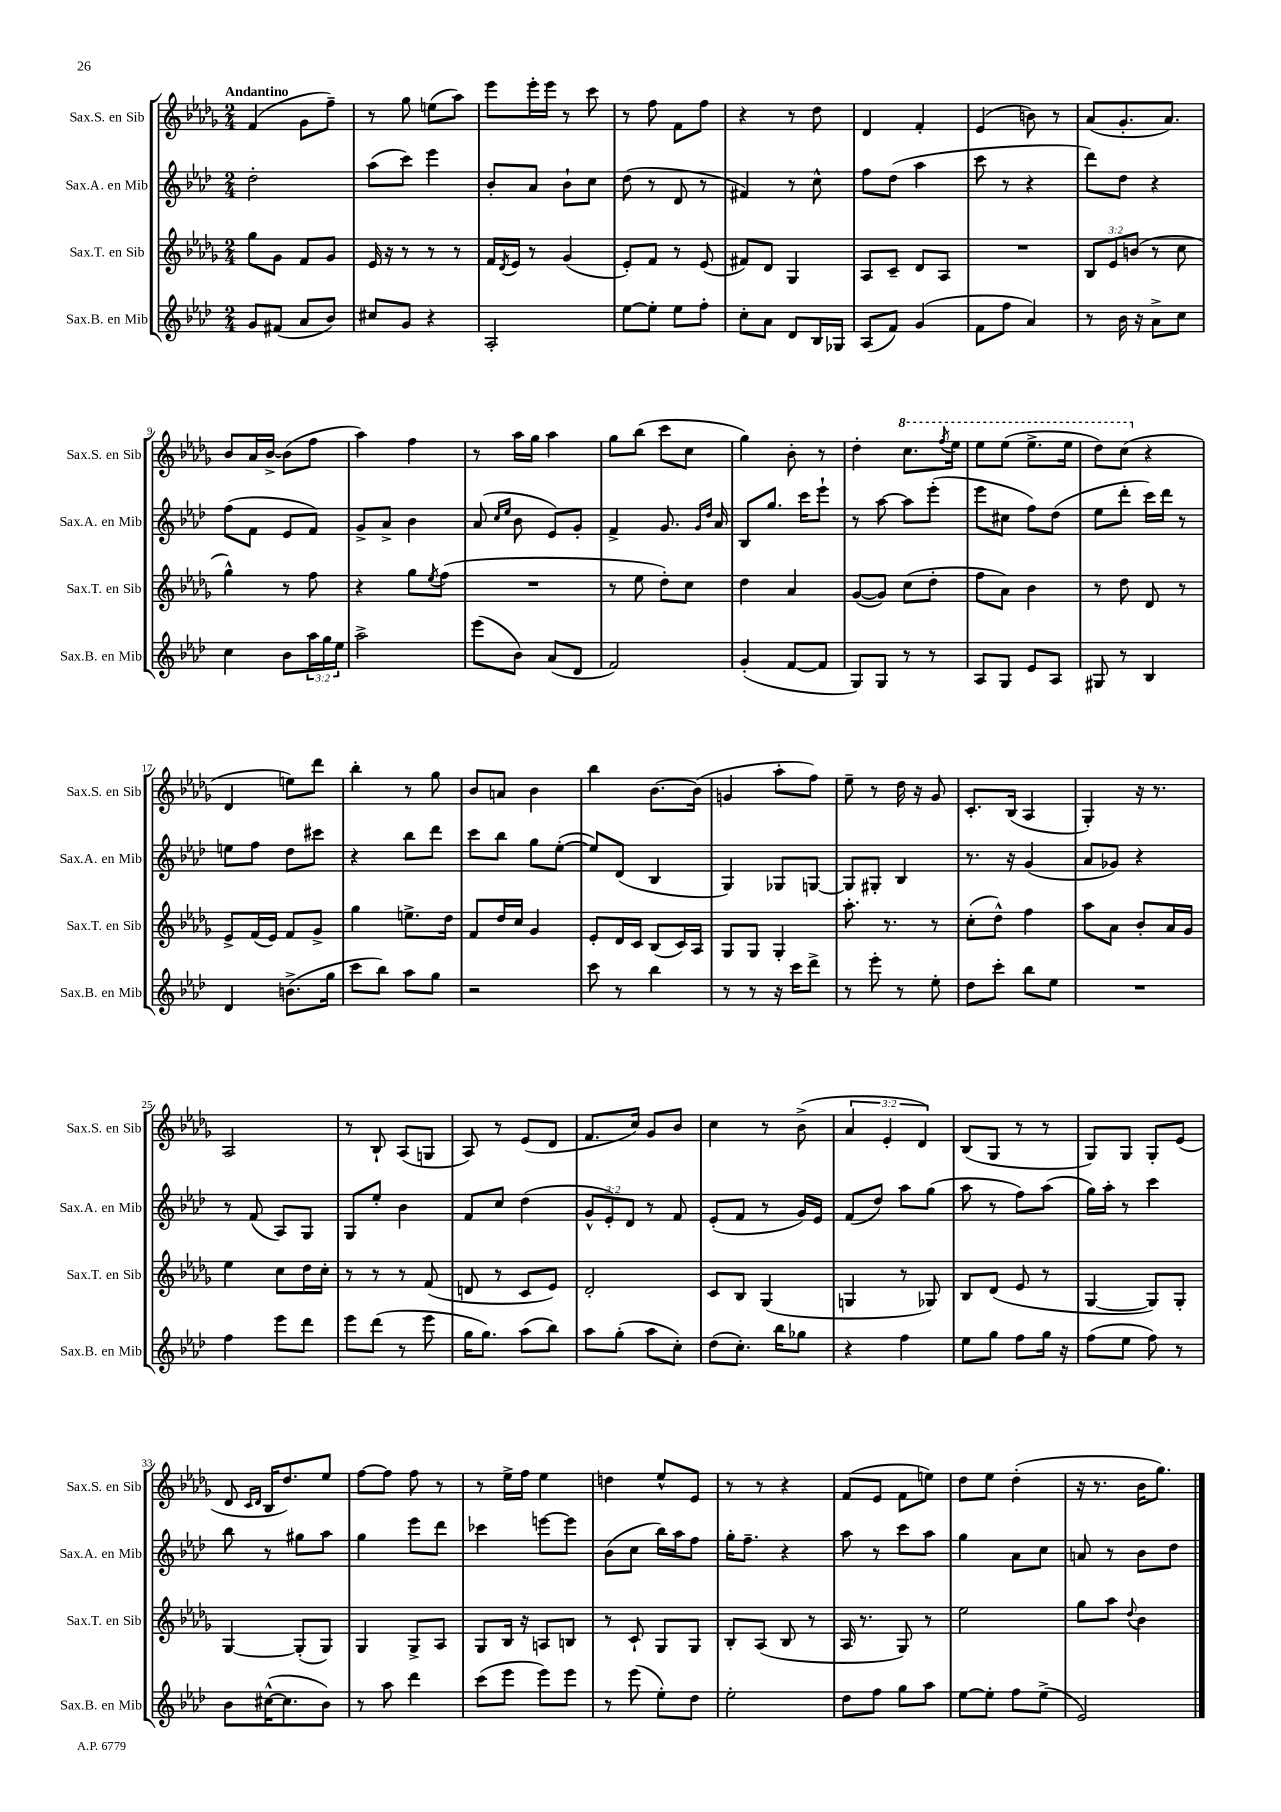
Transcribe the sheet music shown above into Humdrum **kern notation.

**kern	**kern	**kern	**kern
*staff4	*staff3	*staff2	*staff1
*clefG2	*clefG2	*clefG2	*clefG2
*k[b-e-a-d-]	*k[b-e-a-d-g-]	*k[b-e-a-d-]	*k[b-e-a-d-g-]
*M2/4	*M2/4	*M2/4	*M2/4
8g	8gg-	2dd-'	(4f
(8f#	8g-	.	.
8a-	8f	.	8g-
8b-)	8g-	.	8ff~)
=	=	=	=
8cc#	16e-	(8aa-	8r
.	16r	.	.
8g	8r	8ccc)	8gg-
4r	8r	4eee-	(8ee
.	8r	.	8aa-)
=	=	=	=
2A-'	16f	8b-'	8eee-
.	8qd-	.	.
.	16e-	.	.
.	8r	8a-	16eee-'
.	.	.	16eee-
.	(4g-	8b-`	8r
.	.	8cc	8ccc
=	=	=	=
[8ee-	8e-')	(8dd-	8r
8ee-']	8f	8r	8ff
8ee-	8r	8d-	8f
8ff'	(8e-	8r	8ff
=	=	=	=
8cc'	8f#)	4f#)	4r
8a-	8d-	.	.
8d-	4G-	8r	8r
16B-	.	8cc^^	8dd-
16G-	.	.	.
=	=	=	=
(8A-	8A-	8ff	4d-
8f)	8c~	(8dd-	.
(4g	8d-	4aa-	4f'
.	8A-	.	.
=	=	=	=
8f	2r	8ccc	(4e-
8ff	.	8r	.
4a-)	.	4r	8b)
.	.	.	8r
=	=	=	=
8r	12B-	8ddd-)	(8a-
.	12e-	.	.
16b-	.	8dd-	8.g-'
.	(12b	.	.
16r	.	.	.
8a-^	8r	4r	.
.	.	.	8.a-)
8cc	8cc	.	.
=	=	=	=
4cc	4gg-^^)	(8ff	8b-
.	.	8f	16a-
.	.	.	[16b-^
8b-	8r	8e-	(8b-]
24aa-	8ff	8f)	8ff
24gg	.	.	.
24ee-	.	.	.
=	=	=	=
2aa-^	4r	8g^	4aa-)
.	.	8a-^	.
.	8gg-	4b-	4ff
.	8qee-	.	.
.	(8ff	.	.
=	=	=	=
(8eee-	2r	(8a-	8r
.	.	16qqcc	.
.	.	16qqee-	.
8b-)	.	8b-	16aa-
.	.	.	16gg-
(8a-	.	8e-)	4aa-
8d-	.	8g'	.
=	=	=	=
2f)	8r	4f^	8gg-
.	8ee-	.	(8bb-
.	8dd-')	8.g	8ccc
.	8cc	.	8cc
.	.	16qqg	.
.	.	16qqdd-	.
.	.	16a-	.
=	=	=	=
(4g'	4dd-	8B-	4gg-)
.	.	8.gg	.
[8f	4a-	.	8b-'
.	.	16ccc	.
8f]	.	8eee-`	8r
=	=	=	=
8G)	([8g-	8r	4dd-'
8G	8g-])	[8aa-	.
8r	(8cc	8aa-]	8.ccc
8r	8dd-'	(8eee-'	.
.	.	.	8qfff
.	.	.	16eee-
=	=	=	=
8A-	8ff	8eee-	8eee-
8G	8a-)	8cc#	(8eee-
8e-	4b-	8ff)	8.eee-^
8A-	.	(8dd-	.
.	.	.	16eee-
=	=	=	=
8G#	8r	8ee-	8ddd-)
8r	8dd-	8ddd-'	(8ccc
4B-	8d-	16ccc)	4r
.	.	16ddd-	.
.	8r	8r	.
=	=	=	=
4d-	8e-^	8ee	4d-
.	(16f	8ff	.
.	16e-)	.	.
(8.b^	8f	8dd-	8ee)
.	8g-^	8ccc#	8ddd-
16gg	.	.	.
=	=	=	=
8ccc	4gg-	4r	4bb-'
8bb-)	.	.	.
8aa-	8.ee^	8bb-	8r
8gg	.	8ddd-	8gg-
.	16dd-	.	.
=	=	=	=
2r	8f	8ccc	8b-
.	16dd-	8bb-	8a
.	16cc	.	.
.	4g-	8gg	4b-
.	.	([8ee-'	.
=	=	=	=
8ccc	8e-'	8ee-])	4bb-
8r	16d-	(8d-	.
.	16c	.	.
4bb-	(8B-	4B-	[8.b-
.	16c)	.	.
.	16A-	.	(16b-]
=	=	=	=
8r	8G-	4G)	4g
8r	8G-	.	.
16r	4G-'	8G-	8aa-'
16ccc	.	.	.
8ddd-^	.	[8G	8ff)
=	=	=	=
8r	8.aa-'	8G]	8ee-~
8eee-'	.	8G#'	8r
.	8.r	.	.
8r	.	4B-	16dd-
.	.	.	16r
8ee-'	8r	.	8g-
=	=	=	=
8dd-	(8cc'	8.r	8.c'
8ccc'	8dd-^^)	.	.
.	.	16r	(16B-
8bb-	4ff	(4g	4A-
8ee-	.	.	.
=	=	=	=
2r	8aa-	8a-	4G-')
.	8a-	8g-)	.
.	8b-'	4r	16r
.	.	.	8.r
.	16a-	.	.
.	16g-	.	.
=	=	=	=
4ff	4ee-	8r	2A-
.	.	(8f	.
8eee-	8cc	8A-)	.
8ddd-	16dd-	8G	.
.	16cc'	.	.
=	=	=	=
8eee-	8r	8G	8r
(8ddd-	8r	8ee-'	8B-`
8r	8r	4b-	(8A-
8eee-	(8f	.	8G
=	=	=	=
16gg	8d	8f	8A-)
8.gg)	.	.	.
.	8r	8cc	8r
(8aa-	8c	(4dd-	(8e-
8bb-)	8e-)	.	8d-
=	=	=	=
8aa-	2d-'	12g^^	8.f
.	.	12e-')	.
(8gg'	.	.	.
.	.	12d-	.
.	.	.	16cc)
8aa-	.	8r	8g-
8cc')	.	8f	8b-
=	=	=	=
(8dd-	8c	(8e-'	4cc
8.cc')	8B-	8f	.
.	(4G-	8r	8r
16bb-	.	.	.
8gg-	.	16g)	(8b-^
.	.	16e-	.
=	=	=	=
4r	4G	(8f	6a-
.	.	8dd-)	.
.	.	.	6e-'
4ff	8r	8aa-	.
.	.	.	6d-)
.	8G-)	(8gg	.
=	=	=	=
8ee-	8B-	8aa-	(8B-
8gg	(8d-	8r	8G-
8ff	8e-	8ff)	8r
16gg	8r	(8aa-	8r
16r	.	.	.
=	=	=	=
(8ff	[4G-	16gg)	8G-)
.	.	16aa-'	.
8ee-	.	8r	8G-
8ff)	8G-])	4ccc	8G-'
8r	8G-'	.	(8e-
=	=	=	=
8b-	[4G-	8bb-	8d-
.	.	.	16qqc
.	.	.	16qqd-
([16cc#^^	.	8r	16B-
8.cc#]	.	.	8.dd-)
.	(8G-']	8gg#	.
8b-)	8G-)	8aa-	8ee-
=	=	=	=
8r	4G-	4gg	[8ff
8aa-	.	.	8ff]
4ddd-	8G-^	8eee-	8ff
.	8A-	8ddd-	8r
=	=	=	=
(8ccc	8G-	4ccc-	8r
8eee-	16B-	.	16ee-^
.	16r	.	16ff
8eee-)	8A	[8eee	4ee-
8eee-	8B	8eee]	.
=	=	=	=
8r	8r	(8b-	4dd
(8eee-	8c`	8cc	.
8ee-')	8G-	16bb-)	8ee-^^
.	.	16aa-	.
8dd-	8G-	8ff	8e-
=	=	=	=
2ee-'	8B-'	16gg'	8r
.	.	8.ff~	.
.	(8A-	.	8r
.	8B-	4r	4r
.	8r	.	.
=	=	=	=
8dd-	16A-	8aa-	(8f
.	8.r	.	.
8ff	.	8r	8e-
8gg	8G-)	8ccc	8f
8aa-	8r	8aa-	8ee)
=	=	=	=
[8ee-	2ee-	4gg	8dd-
8ee-']	.	.	8ee-
8ff	.	8a-	(4dd-'
(8ee-^	.	8cc	.
=	=	=	=
2e-)	8gg-	8a	16r
.	.	.	8.r
.	8aa-	8r	.
.	8qqdd-	.	.
.	4b-	8b-	16b-
.	.	.	8.gg-)
.	.	8dd-	.
==	==	==	==
*-	*-	*-	*-
